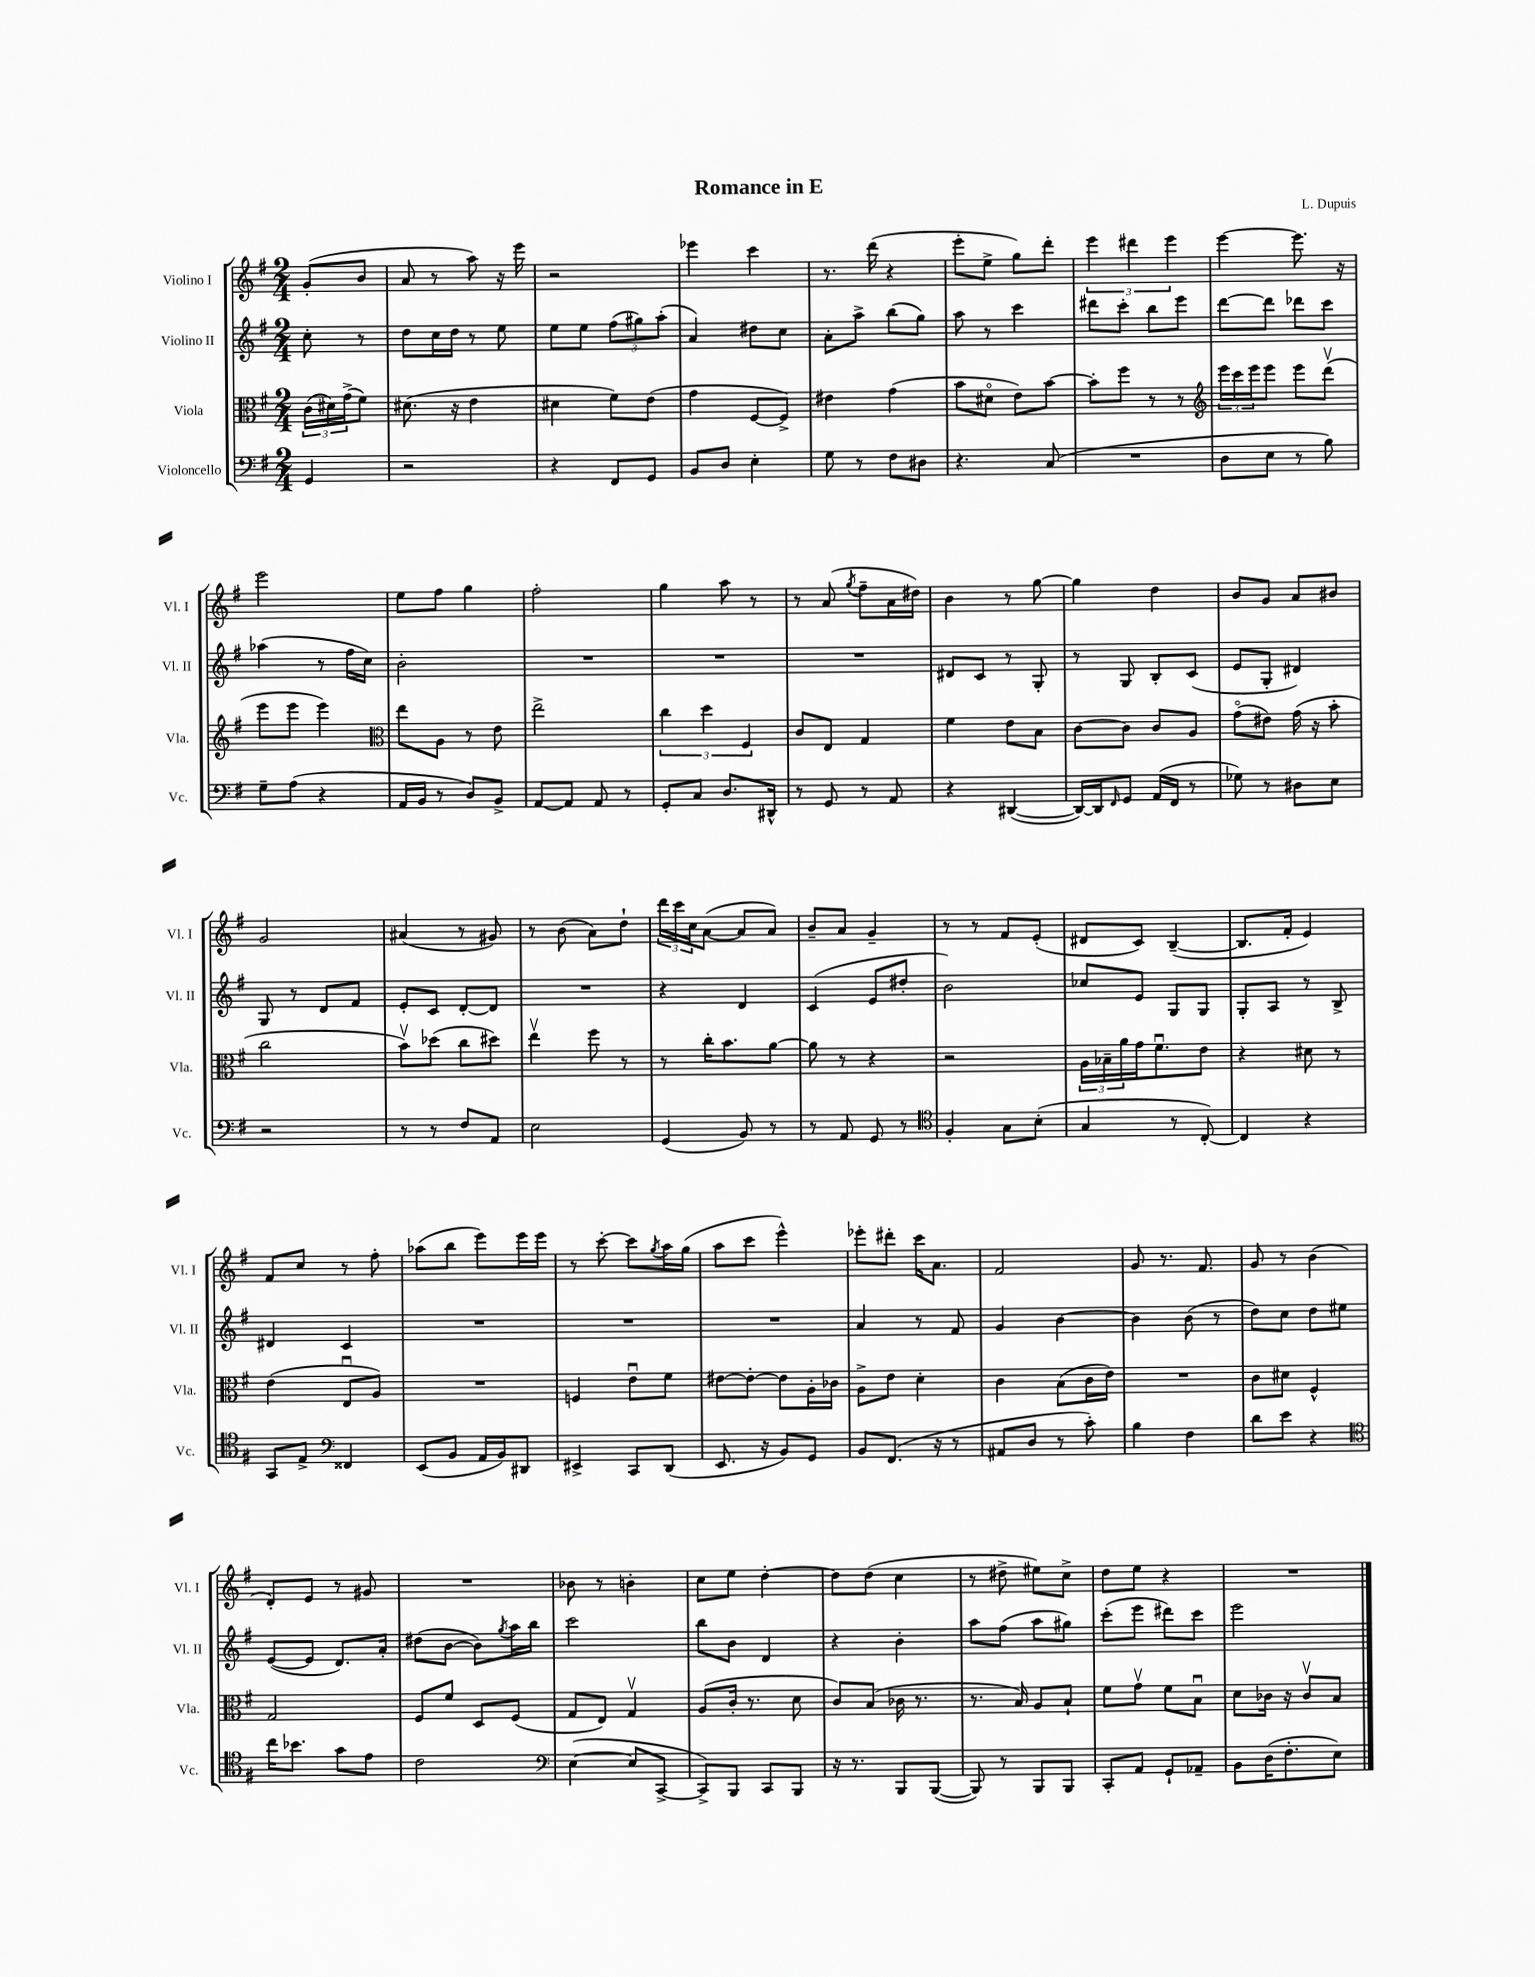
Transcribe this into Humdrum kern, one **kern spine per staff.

**kern	**kern	**kern	**kern
*staff4	*staff3	*staff2	*staff1
*clefF4	*clefC3	*clefG2	*clefG2
*k[f#]	*k[f#]	*k[f#]	*k[f#]
*M2/4	*M2/4	*M2/4	*M2/4
4GG	(24c	8cc'	(8g'
.	24d#)	.	.
.	(24g^	.	.
.	8f#)	8r	8b
=	=	=	=
2r	(8.d#	8dd	8a
.	.	16cc	8r
.	16r	16dd	.
.	4e	8r	8aa)
.	.	8ee	16r
.	.	.	16eee
=	=	=	=
4r	4d#	8ee	2r
.	.	8ee	.
8FF#	8f#)	(12ff#	.
.	.	12gg#)	.
8GG	(8e	.	.
.	.	(12aa'	.
=	=	=	=
8BB	4g	4a)	4eee-
8D	.	.	.
4E'	[8F#	8dd#	4ccc
.	8F#^])	8cc	.
=	=	=	=
8G	4e#	8a'	8.r
8r	.	8aa^	.
.	.	.	(16ddd
8F#	(4g	(8bb	4r
8D#	.	8gg)	.
=	=	=	=
4.r	8b	8aa	8eee'
.	8d#o	8r	8ee^
.	8e)	4ccc	8gg)
(8C	[8b	.	8ddd'
=	=	=	=
2r	8b']	8ddd#	6eee
.	8ff#	8ccc'	.
.	.	.	6ddd#
.	8r	8bb	.
.	.	.	6eee
.	8r	8eee	.
=	=	=	=
*	*clefG2	*	*
8D	24eee	[8ddd	[4eee
.	24ccc	.	.
.	24eee	.	.
8E	8eee	8ddd]	.
8r	8eee	8ddd-	8.eee]
8B)	(8dddv	8ccc	.
.	.	.	16r
=	=	=	=
8G~	8eee	(4aa-	2eee
(8A	8eee	.	.
4r	4eee)	8r	.
.	.	16ff#	.
.	.	16cc)	.
=	=	=	=
*	*clefC3	*	*
16AA	8ee	2b'	8ee
16BB	.	.	.
8r	8A	.	8ff#
8D)	8r	.	4gg
8BB^	8e	.	.
=	=	=	=
[8AA	2ee^	2r	2ff#'
8AA]	.	.	.
8AA	.	.	.
8r	.	.	.
=	=	=	=
8GG'	6cc	2r	4gg
8C	.	.	.
.	6dd	.	.
8.D	.	.	8aa
.	6F#	.	.
.	.	.	8r
16DD#^^	.	.	.
=	=	=	=
8r	8c	2r	8r
8GG	8E	.	(8a
.	.	.	8qgg
8r	4G	.	8ff#~
8AA	.	.	16a
.	.	.	16dd#)
=	=	=	=
4r	4f#	8d#	4b
.	.	8c	.
([4DD#	8e	8r	8r
.	8B	8G'	[8gg
=	=	=	=
16DD#_)	[8c	8r	4gg]
16DD#]	.	.	.
16qqFF#	.	.	.
8GG	8c]	8G	.
(16AA	8c	8B'	4dd
16FF#	.	.	.
8r	8A	(8c	.
=	=	=	=
8G-)	(8go	8e	8b
8r	8e#)	8G'	8g
8D#	(16g	4d#)	8a
.	16r	.	.
8E	8b'	.	8b#
=	=	=	=
2r	2cc	8G	2g
.	.	8r	.
.	.	8d	.
.	.	8f#	.
=	=	=	=
8r	8bv)	8e'	(4a#
8r	(8dd-	8c	.
8F#	8cc	[8d'	8r
8AA	8dd#)	8d]	8g#)
=	=	=	=
2E	4eev	2r	8r
.	.	.	(8b
.	8ff#	.	8a)
.	8r	.	8dd`
=	=	=	=
(4GG	8r	4r	24ddd
.	.	.	24ccc
.	.	.	24cc
.	16cc'	.	([8a
.	8.b	.	.
8BB)	.	4d	8a]
8r	[8a	.	8a)
=	=	=	=
8r	8a]	(4c	8b~
8AA	8r	.	8a
8GG	4r	8e	4g~
8r	.	8dd#'	.
=	=	=	=
*clefC4	*	*	*
4F#'	2r	2b)	8r
.	.	.	8r
8G	.	.	8f#
(8B'	.	.	(8e'
=	=	=	=
4G	24A	8cc-	8d#
.	24B-~	.	.
.	24a	.	.
.	16g	8e	8c)
.	8.f#u	.	.
8r	.	8G	([4B~
[8C')	8e	8G	.
=	=	=	=
4C]	4r	8G'	8.B]
.	.	8A	.
.	.	.	16f#'
4r	8d#	8r	4e)
.	8r	8B^	.
=	=	=	=
8GG	(4e	4d#	8f#
8E^	.	.	8cc
*clefF4	*	*	*
4FF##	8Eu	4c	8r
.	8A)	.	8ff#'
=	=	=	=
(8EE	2r	2r	(8aa-
8BB	.	.	8bb
16AA	.	.	8eee)
16BB)	.	.	.
8DD#	.	.	16eee
.	.	.	16eee
=	=	=	=
4EE#^	4F	2r	8r
.	.	.	[8ccc'
8CC	8eu	.	8ccc]
.	.	.	8qgg
(8DD	8f#	.	16aa
.	.	.	(16gg
=	=	=	=
8.EE	[8e#	2r	8aa
.	8e#'_	.	8ccc
16r	.	.	.
8BB)	8e#]	.	4eee^^)
8GG	16A'	.	.
.	16c-	.	.
=	=	=	=
8BB	8A^	4a	8eee-'
(8.FF#	8e	.	8ddd#'
.	4d'	8r	16ccc
16r	.	.	8.a
8r	.	8f#	.
=	=	=	=
8AA#	4c	4g	2f#
8D	.	.	.
8r	(8B	[4b	.
8c')	16c	.	.
.	16e)	.	.
=	=	=	=
4B	2r	4b]	8g
.	.	.	8.r
4F#	.	(8b	.
.	.	.	8.f#
.	.	8r	.
=	=	=	=
8d	8c	8dd)	8g
8e	8d#	8cc	8r
4r	4F#^^	8dd	(4b
.	.	8ee#	.
=	=	=	=
*clefC4	*	*	*
16cc	2G	([8e	8d')
8.b-	.	.	.
.	.	8e]	8e
8g	.	8.d)	8r
8e	.	.	8g#
.	.	16a'	.
=	=	=	=
2c	8F#	(8dd#	2r
.	8f#	[8b	.
.	8D	8b])	.
.	.	8qgg	.
.	(8F#	16aa	.
.	.	16bb	.
=	=	=	=
*clefF4	*	*	*
([4E	8G	2ccc	8b-
.	8E)	.	8r
8E]	4Gv	.	4b'
[8CC^	.	.	.
=	=	=	=
8CC^])	(8A	8bb	8cc
8BBB	16c'	8b	8ee
.	8.r	.	.
8CC	.	4d	[4dd'
8BBB	8d	.	.
=	=	=	=
16r	8c)	4r	8dd]
8.r	.	.	.
.	(8B	.	(8dd
8BBB	16c-	4b'	4cc
.	8.r	.	.
([8BBB	.	.	.
=	=	=	=
8BBB])	8.r	8aa	8r
8r	.	(8ff#	8dd#^
.	16B)	.	.
8BBB	8A	8aa	8ee#)
8BBB	8B`	8gg#)	8cc^
=	=	=	=
8CC'	8f#	(8ccc'	8dd
8AA	8gv	8eee	8ee
8GG`	8f#	8ddd#)	4r
8AA-~	8Bu	8ccc	.
=	=	=	=
8BB	8d	2eee	2r
(16D	16c-	.	.
8.F#'	16r	.	.
.	8c-v	.	.
8E)	8B	.	.
==	==	==	==
*-	*-	*-	*-
